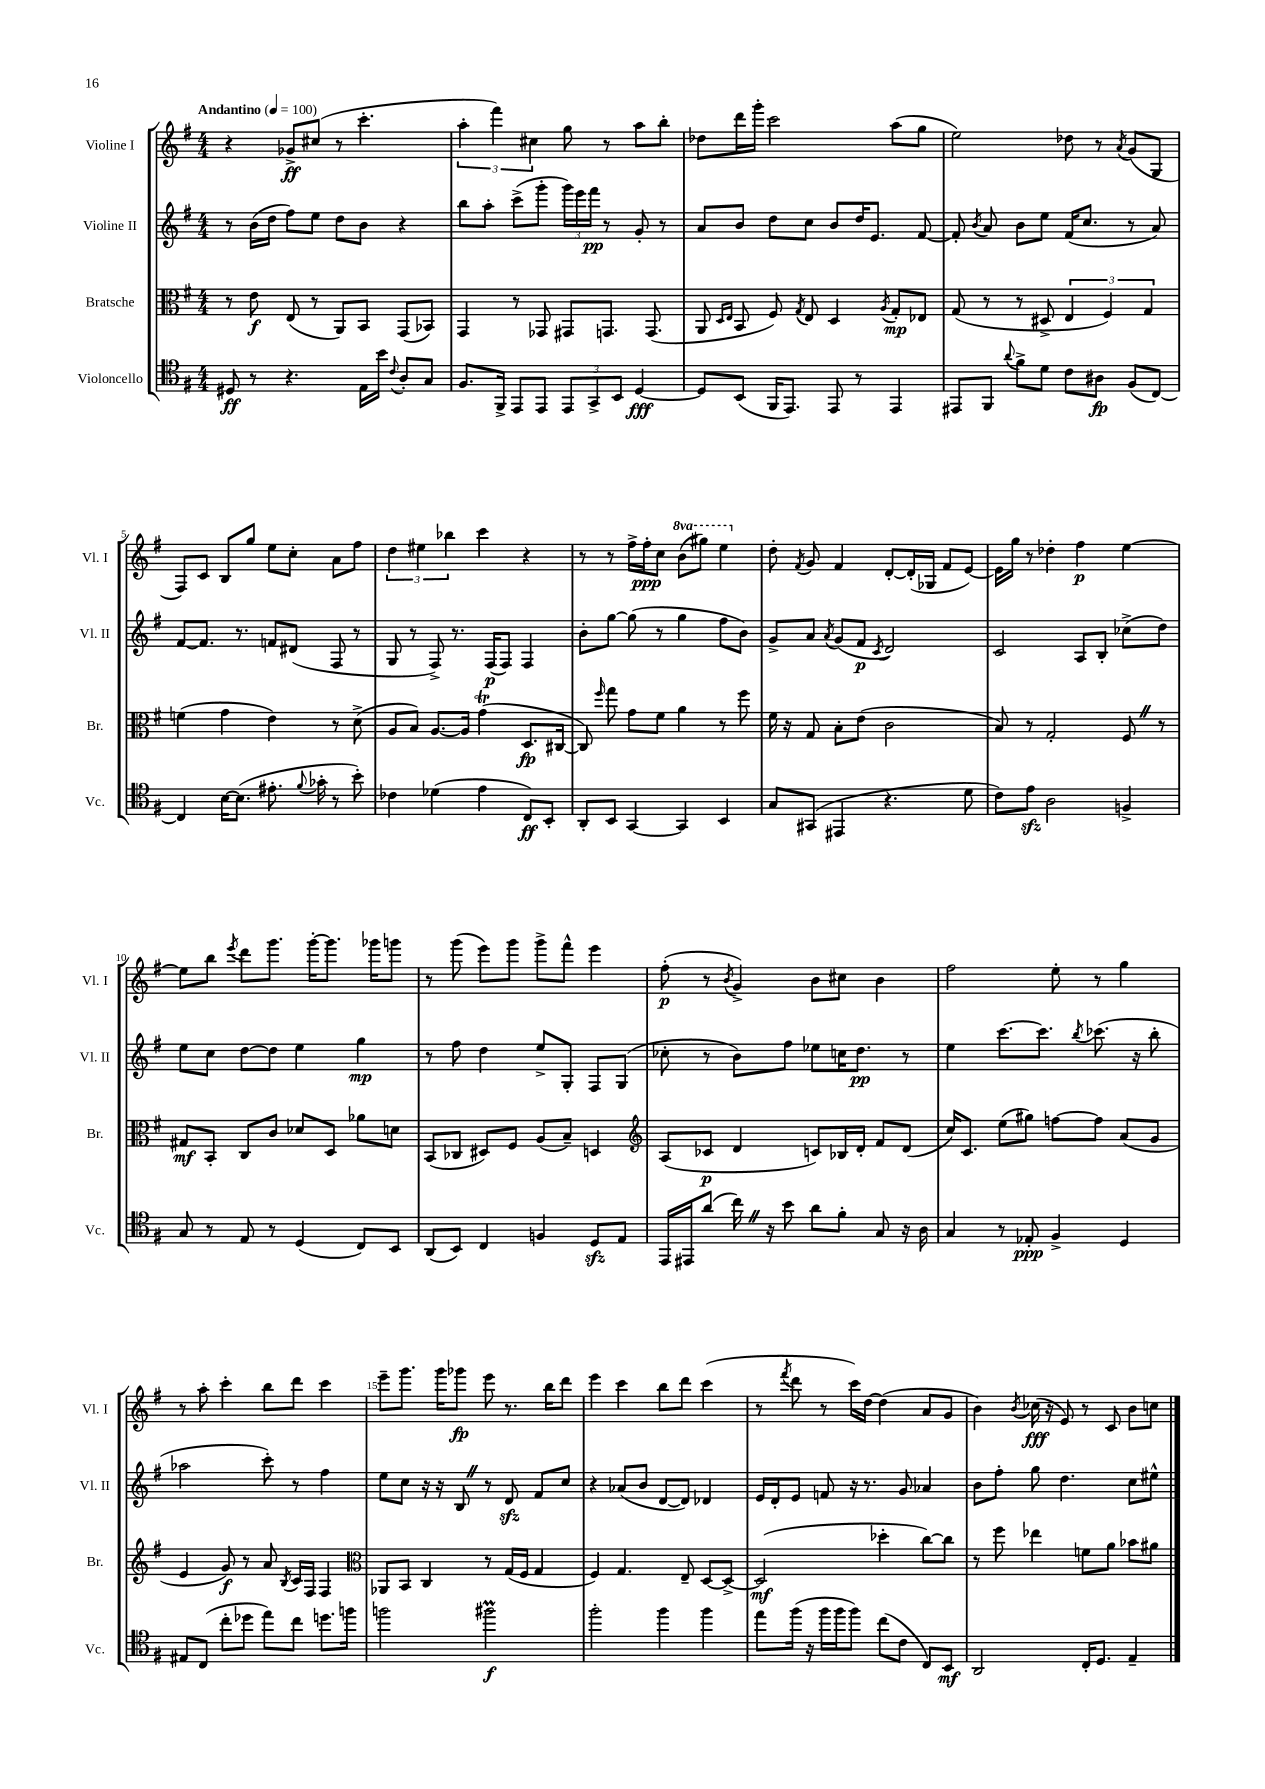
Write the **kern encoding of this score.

**kern	**kern	**kern	**kern
*staff4	*staff3	*staff2	*staff1
*clefC4	*clefC3	*clefG2	*clefG2
*k[f#]	*k[f#]	*k[f#]	*k[f#]
*M4/4	*M4/4	*M4/4	*M4/4
*MM100	*MM100	*MM100	*MM100
8D#/	8r	8r	4r
8r	8e\	(16b\LL	.
.	.	16dd\JJ	.
4.r	(8E/	8ff#\L)	8g-^/L
.	8r	8ee\J	(8cc#/J
.	8AA/L)	8dd\L	8r
16E\LL	8BB/J	8b\J	4.ccc'\
16b\JJ	.	.	.
8qqc/	.	.	.
8A'/L	(8GG/L	4r	.
8G/J	8BB-/J)	.	.
=	=	=	=
8.F#/L	4GG/	8bb\L	6aa'\
.	.	8aa'\J	.
.	.	.	6fff#\)
16FF#^/Jk	.	.	.
8EE/L	8r	(8ccc^\L	.
.	.	.	6cc#\
8EE/J	8GG-/	8ggg'\J	.
12EE/L	8GG#/L	24ggg\LL)	8gg\
.	.	24eee\	.
12GG^/	.	24fff#\JJ	.
.	8.GG/J	8r	8r
12BB/J	.	.	.
[4D/	.	8g'/	8aa\L
.	(8.GG/	.	.
.	.	8r	8bb'\J
=	=	=	=
8D/]L	8AA/	8a/L	8dd-\L
.	16qqD/LL	.	.
.	16qqE/JJ	.	.
(8BB/J	8BB/	8b/J	16ddd\L
.	.	.	16ggg'\JJ
16FF#/LK	8F#/)	8dd\L	2ccc\
8.EE/J)	.	.	.
.	8qG/	.	.
.	8E/	8cc\J	.
8EE/	4D/	8b/L	.
8r	.	16dd/K	.
.	.	8.e/J	.
.	8qA/	.	.
4EE/	8G'/L	.	(8aa\L
.	8E-/J	[8f#/	8gg\J
=	=	=	=
8EE#/L	(8G/	8f#'/]	2ee\)
.	.	8qb/	.
8FF#/J	8r	8a/	.
8qqa/	.	.	.
8f#^\L	8r	8b\L	.
8d\J	8D#^/	8ee\J	.
8c\L	6E/	(16f#/LK	8dd-\
.	.	8.cc/J	.
8A#\J	.	.	8r
.	6F#/)	.	.
.	.	.	8qa/
(8F#/L	.	8r	(8g/L
.	6G/	.	.
[8C/J)	.	8a/)	8G/J
=	=	=	=
4C/]	(4f\	[8f#/L	8F#/L)
.	.	8.f#/]J	8c/J
[16B\LK	4g\	.	8B/L
(8.B\]J	.	8.r	.
.	.	.	8gg/J
8.e#'\	4e\)	8f/L	8ee\L
.	.	(8d#/J	8cc'\J
8qqf#/	.	.	.
16g-'\	.	.	.
8r	8r	8F#/	8a\L
8b'\)	(8d^\	8r	8ff#\J
=	=	=	=
4c-\	8A/L	8G/	6dd\
.	8B/J)	8r	.
.	.	.	6ee#\
(4d-\	[8.A/L	8F#^/)	.
.	.	.	6bb-\
.	.	8.r	.
.	16A/]Jk	.	.
4e\	(4g\	.	4ccc\
.	.	(16F#/LK	.
.	.	8F#/J)	.
8C/L)	8.D/L	4F#/	4r
8BB'/J	.	.	.
.	[16C#/Jk	.	.
=	=	=	=
8AA'/L	8C#/])	8b'\L	8r
.	16qqff#/	.	.
8BB/J	8gg\	[8gg\J	8r
[4GG/	8g\L	(8gg\]	16ff#^\LL
.	.	.	16ff#'\J
.	8f#\J	8r	8cc\J
4GG/]	4a\	4gg\	(8bb\L
.	.	.	8ggg#\J)
4BB/	8r	8ff#\L	4eee\
.	8ff#\	8b\J)	.
=	=	=	=
8G/L	16f#\	8g^/L	8dd'\
.	16r	.	.
.	.	.	8qf#/
(8GG#/J	8G/	8a/J	8g/
.	.	8qa/	.
4EE#/	8B'\L	(8g/L	4f#/
.	(8e\J	8f#/J	.
.	.	8qc/	.
4.r	2c\	2d/)	[8d'/L
.	.	.	(16d'/]L
.	.	.	16G-/JJ
.	.	.	8f#/L
8d\	.	.	[8e/J)
=	=	=	=
8c\L)	8B/)	2c/	16e\]LL
.	.	.	16gg\JJ
8e\J	8r	.	8r
2A\	2G'/	.	4dd-'\
.	.	8A/L	4ff#\
.	.	8B'/J	.
4F^/	8F#/	(8cc-^\L	[4ee\
.	8r	8dd\J)	.
=	=	=	=
8G/	8G#/L	8ee\L	8ee\]L
8r	8BB'/J	8cc\J	8bb\J
.	.	.	8qeee/
8E/	8C/L	[8dd\L	8ddd\L
8r	8c/J	8dd\]J	8.ggg\J
(4D/	8d-/L	4ee\	.
.	.	.	[16ggg'\LK
.	8D/J	.	8.ggg\]J
8C/L)	8a-\L	4gg\	.
.	.	.	16ggg-\LK
8BB/J	8d\J	.	8ggg\J
=	=	=	=
(8AA/L	(8BB/L	8r	8r
8BB/J)	8C-/J	8ff#\	(8ggg\
4C/	8D#/L)	4dd\	8eee\L)
.	8F#/J	.	8ggg\J
4F/	(8A/L	8ee^/L	8ggg^\L
.	8B~/J)	8G'/J	8fff#^^\J
8D/L	4D/	8F#/L	4eee\
8E/J	.	(8G/J	.
=	=	=	=
*	*clefG2	*	*
16EE/LL	(8A/L	8cc-'\	(8ff#'\
16EE#/J	.	.	.
(8a/J	8c-/J	8r	8r
.	.	.	8qb/
16cc\)	4d/	8b\L)	4g^/)
16r	.	.	.
8b\	.	8ff#\J	.
8a\L	8c/L)	8ee-\L	8b\L
8f#'\J	16B-/L	16cc\K	8cc#\J
.	16d'/JJ	8.dd\J	.
8G/	8f#/L	.	4b\
16r	(8d/J	8r	.
16A\	.	.	.
=	=	=	=
4G/	16cc/LK)	4ee\	2ff#\
.	8.c/J	.	.
8r	(8ee\L	[8.ccc\L	.
8E-'/	8gg#\J)	.	.
.	.	8.ccc\]J	.
4F#^/	[8ff\L	.	8ee'\
.	.	8qbb/	.
.	8ff\]J	(8.ccc-\	8r
4D/	(8a/L	.	4gg\
.	.	16r	.
.	8g/J	8bb'\	.
=	=	=	=
8E#/L	4e/	2aa-\	8r
(8C/J	.	.	8aa'\
8cc'\L	8g/)	.	4ccc'\
8dd-\J	8r	.	.
8ee\L)	8a/	8ccc'\)	8bb\L
.	8qB/	.	.
8cc\J	16c/LL	8r	8ddd\J
.	16F#/JJ	.	.
8.dd\L	4F#/	4ff#\	4ccc\
16ff\Jk	.	.	.
=	=	=	=
*	*clefC3	*	*
2ff\	8AA-/L	8ee\L	8eee~\L
.	8BB/J	8cc\J	8.ggg\J
.	4C/	16r	.
.	.	16r	16ggg\LK
.	.	8B/	8ggg-\J
2ff#\	8r	8r	8eee\
.	(16G/LL	8d/	8.r
.	16F#/JJ	.	.
.	4G/	8f#/L	.
.	.	.	16bb\LK
.	.	8cc/J	8ddd\J
=	=	=	=
2ff#'\	4F#/)	4r	4eee\
.	4.G/	(8a-/L	4ccc\
.	.	8b/J	.
4ff#\	.	[8d/L	8bb\L
.	8E~/	8d/]J)	8ddd\J
4ff#\	[8D/L	4d-/	(4ccc\
.	8D^/_J	.	.
=	=	=	=
8ee\L	(2D/]	16e/LL	8r
.	.	16d'/J	.
.	.	.	8qfff#/
(16ff#\Jk	.	8e/J	8ddd\
16r	.	.	.
16ff#\LL	.	8f/	8r
16ff#\J	.	.	.
8ff#\J)	.	16r	16ccc\LL)
.	.	8.r	[16dd\JJ
(8cc\L	4dd-'\	.	(4dd\]
8c\J	.	8g/	.
8C/L)	[8cc\L)	4a-/	8a/L
8BB/J	8cc\]J	.	8g/J
=	=	=	=
2AA/	8r	8b\L	4b\)
.	8ff#\	8ff#'\J	.
.	.	.	8qb/
.	4ee-\	8gg\	(16cc-\
.	.	.	16r
.	.	4.dd\	8e/)
16C'/LK	8f\L	.	8r
8.D/J	.	.	.
.	8a\J	.	8c/
4E~/	8b-\L	8cc\L	8b\L
.	8a#\J	8ee#^^\J	8cc\J
==	==	==	==
*-	*-	*-	*-
